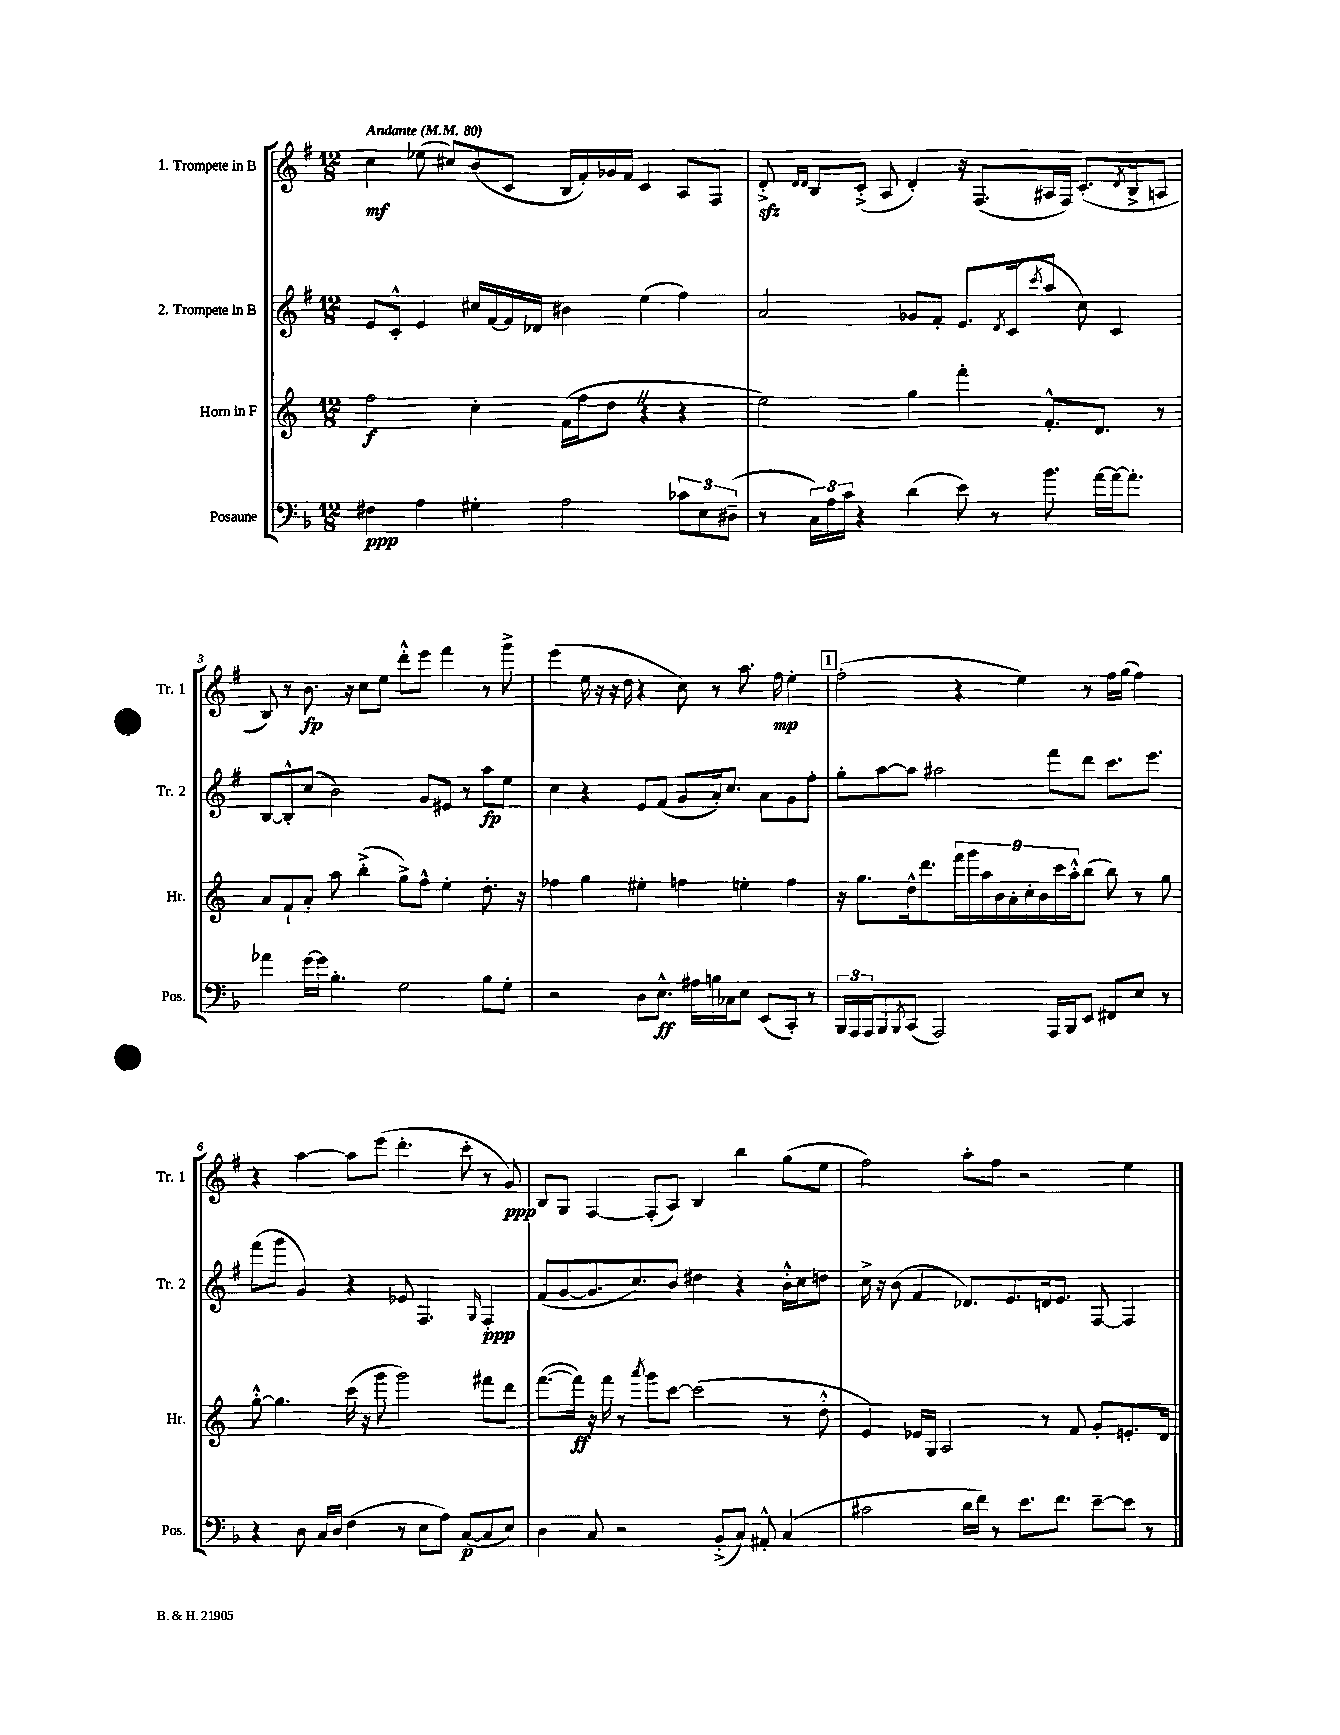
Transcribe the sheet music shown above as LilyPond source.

<<
\new StaffGroup <<
\new Staff = "s0" \with { instrumentName = "1. Trompete in B" shortInstrumentName = "Tr. 1" } {
    \clef treble \key g \major \numericTimeSignature \time 12/8 \tempo "Andante" 4 = 80
    c''4\mf ees''8( cis''8) b'8( c'8 b16 fis'16-.) ges'16 fis'16 c'4 a8 fis8 |
    d'8-.->\sfz \grace { d'16 d'16 } b8 c'8-.->( a8 d'4-.) r16 fis8.( ais16 fis16) c'8.-.( \acciaccatura { d'8 } b16-> a8 |
    b8) r8 b'8.\fp r16 c''8 e''8 d'''8-.-^ e'''8 fis'''4 r8 g'''8-> |
    e'''4( e''16 r16 r16 d''16 r4 c''8) r8 a''8. fis''16\mp e''4-. |
    \mark \markup { \box "1" } fis''2-.( r4 e''4) r8 fis''16 g''16( fis''4) |
    r4 a''4~ a''8 e'''8( d'''4.-. c'''8-. r8 g'8\ppp) |
    b8 g8 fis4~ fis8-.( a8) b4 b''4 g''8( e''8 |
    fis''2) a''8-. fis''8 r2 e''4 \bar "|." |
}
\new Staff = "s1" \with { instrumentName = "2. Trompete in B" shortInstrumentName = "Tr. 2" } {
    \clef treble \key g \major \numericTimeSignature \time 12/8
    e'8 c'8-.-^ e'4 cis''16 fis'16~ fis'16 des'16 bis'4 e''4( fis''4) |
    a'2 ges'8 fis'8-. e'8. \acciaccatura { d'8 } c'16( \acciaccatura { c'''8 } a''8 c''8) c'4 |
    b8~ b8-.-^ c''8( b'2) g'8 eis'8 r8 a''8\fp e''8 |
    c''4 r4 e'8 fis'8( g'8 a'16-.) c''8. a'8 g'8 fis''8-. |
    \mark \markup { \box "1" } g''8-. a''8~ a''8 ais''2 fis'''8 d'''8 c'''8. e'''8. |
    fis'''8( g'''8 g'4) r4 ees'8 fis4. \grace { g16 } fis4-.\ppp |
    fis'8( g'8~ g'8. c''8.) b'8 dis''4 r4 b'16-.-^ c''16 d''8 |
    c''16-> r16 b'8( fis'4 des'8.) e'8. d'16 e'8. fis8~ fis4 \bar "|." |
}
\new Staff = "s2" \with { instrumentName = "Horn in F" shortInstrumentName = "Hr." } {
    \clef treble \key c \major \numericTimeSignature \time 12/8
    f''2\f c''4-. f'16( f''16 d''8 \once \override BreathingSign.text = \markup { \musicglyph "scripts.caesura.straight" } \breathe r4 r4 |
    e''2) g''4 f'''4-. f'8.-.-^ d'8. r8 |
    a'8 f'8-! a'8-. a''8 b''4-.->( g''8->) f''8-^ e''4-. d''8.-. r16 |
    fes''4 g''4 eis''4-. f''4 e''4-. f''4 |
    \mark \markup { \box "1" } r16 g''8. d''16-^ d'''8. \tuplet 9/8 { f'''16 g'''16 a''16 b'16 a'16-. c''16-. b'16 c'''16 a''16-.-^ } b''8( b''8) r8 g''8 |
    g''8~-.-^ g''4. c'''16( r16 g'''8 g'''2) fis'''8 d'''8 |
    f'''8.~( f'''16\ff) r16 f'''16 r8 \acciaccatura { a'''8 } g'''8 c'''8~ c'''2( r8 d''8-.-^ |
    e'4) ees'16 g16 a2 r8 f'8 g'8-. e'8.-. d'16 \bar "|." |
}
\new Staff = "s3" \with { instrumentName = "Posaune" shortInstrumentName = "Pos." } {
    \clef bass \key f \major \numericTimeSignature \time 12/8
    fis4\ppp a4 gis4-. a2 \tuplet 3/2 { ces'8 e8 dis8--( } |
    r8 \tuplet 3/2 { c16) a16 c'16 } r4 d'4( e'8) r8 bes'8. a'16~ a'16~ a'8.-. |
    aes'4 g'16~ g'16 bes4.-. g2 bes8 g8-. |
    r2 d8 e8.-^\ff ais16 b16 ces16 e8 e,8( c,8-.) r8 |
    \mark \markup { \box "1" } \tuplet 3/2 { bes,,16 a,,16 a,,16 } bes,,8 \acciaccatura { bes,,8 } c,8( a,,2) a,,16 bes,,16 e,8 fis,8 e8 r8 |
    r4 d8 c16 d16 f4( r8 e8 a8) c8~\p( c8 e8) |
    d4 c8 r2 bes,8-.->( c8) ais,8-.-^ c4( |
    cis'2 d'16 f'16) r8 e'8. f'8. e'8~-- e'8 r8 \bar "|." |
}
>>
>>
